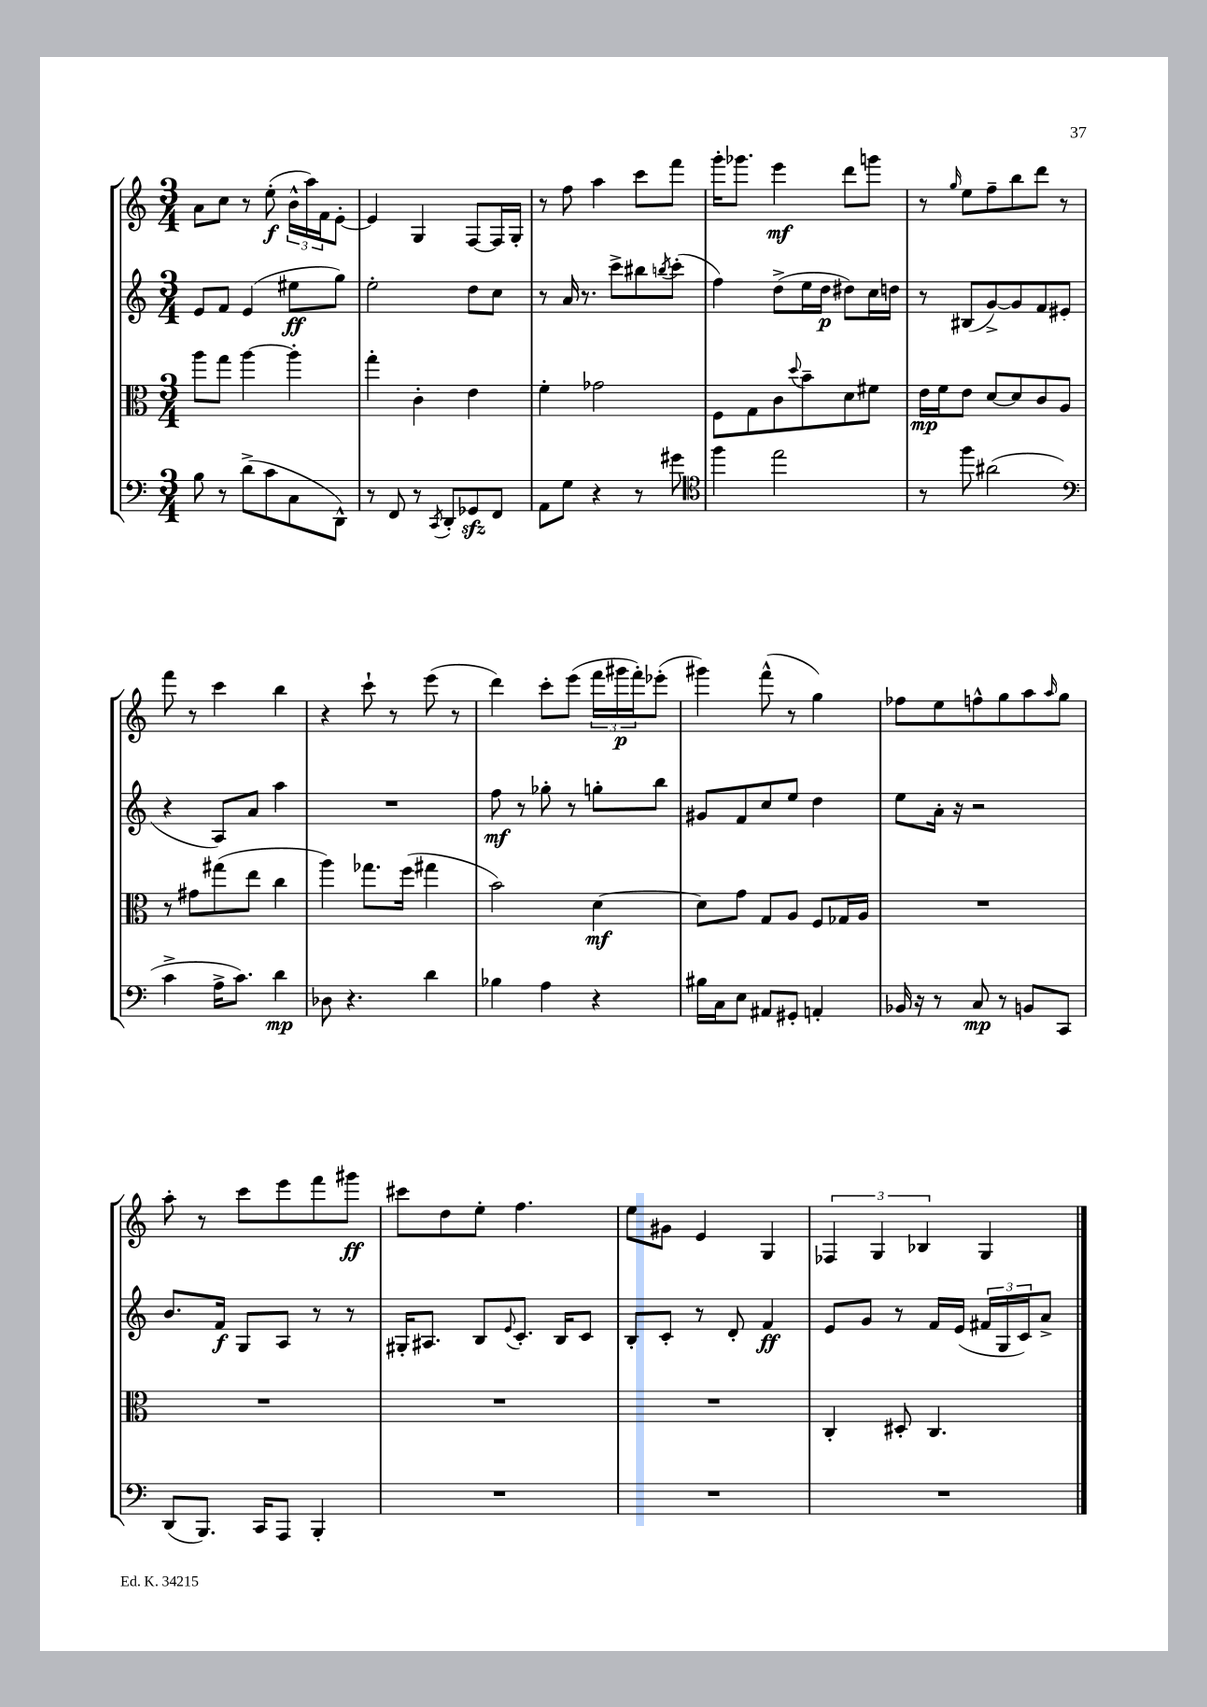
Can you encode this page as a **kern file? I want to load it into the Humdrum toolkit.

**kern	**dynam	**kern	**dynam	**kern	**dynam	**kern	**dynam
*part4	*part4	*part3	*part3	*part2	*part2	*part1	*part1
*staff4	*staff4	*staff3	*staff3	*staff2	*staff2	*staff1	*staff1
*clefF4	*	*clefC3	*	*clefG2	*	*clefG2	*
*k[]	*	*k[]	*	*k[]	*	*k[]	*
*M3/4	*	*M3/4	*	*M3/4	*	*M3/4	*
=26	=26	=26	=26	=26	=26	=26	=26
8B\	.	8aa\L	.	8e/L	.	8a\L	.
8r	.	8gg\J	.	8f/J	.	8cc\J	.
(8d^\L	.	[4aa\	.	(4e/	.	8r	.
8c\	.	.	.	.	.	(8ee'\	f
8C\	.	4aa'\]	.	8ee#X\L	ff	24b^^\LL	.
.	.	.	.	.	.	24aa\)	.
.	.	.	.	.	.	24f\J	.
8DD^^\J)	.	.	.	8gg\J)	.	[8e'\J	.
=27	=27	=27	=27	=27	=27	=27	=27
8r	.	4gg'\	.	2ee'\	.	4e/]	.
8FF/	.	.	.	.	.	.	.
8r	.	4c'\	.	.	.	4G/	.
8qCC/	.	.	.	.	.	.	.
8DD'/L	.	.	.	.	.	.	.
8GG-Xzz/	.	4e\	.	8dd\L	.	[8F/L	.
8FF/J	.	.	.	8cc\J	.	16F/L]	.
.	.	.	.	.	.	16G'/JJ	.
=28	=28	=28	=28	=28	=28	=28	=28
8AA\L	.	4f'\	.	8r	.	8r	.
8G\J	.	.	.	16a/	.	8ff\	.
.	.	.	.	8.r	.	.	.
4r	.	2g-X\	.	.	.	4aa\	.
.	.	.	.	8ccc^\L	.	.	.
8r	.	.	.	8bb#X\	.	8ccc\L	.
.	.	.	.	8qbbn/	.	.	.
8g#X\	.	.	.	(8ccc'\J	.	8fff\J	.
=29	=29	=29	=29	=29	=29	=29	=29
*clefC4	*	*	*	*	*	*	*
4ff\	.	8F\L	.	4ff\)	.	16ggg'\KL	.
.	.	.	.	.	.	8.ggg-X\J	.
.	.	8G\	.	.	.	.	.
2ee\	.	8c\	.	(8dd^\L	.	4eee\	mf
.	.	8qqdd/	.	.	.	.	.
.	.	8b~\	.	16ee\L	.	.	.
.	.	.	.	16dd\JJ	p	.	.
.	.	8d\	.	8dd#X\L)	.	8ddd\L	.
.	.	8f#X\J	.	16cc\L	.	8gggn\J	.
.	.	.	.	16ddn\JJ	.	.	.
=30	=30	=30	=30	=30	=30	=30	=30
8r	.	16e\LL	mp	8r	.	8r	.
.	.	16f\J	.	.	.	.	.
.	.	.	.	.	.	16qqgg/	.
8ff\	.	8e\J	.	(8B#X/L	.	8ee\L	.
(2a#X\	.	[8d/L	.	[8g^/)	.	8ff~\	.
.	.	8d/]	.	8g/]	.	8bb\	.
.	.	8c/	.	8f/	.	8ddd\J	.
.	.	8A/J	.	(8e#X/J	.	8r	.
!!LO:LB:g=z
=31	=31	=31	=31	=31	=31	=31	=31
*clefF4	*	*	*	*	*	*	*
4c^\	.	8r	.	4r	.	8fff\	.
.	.	8g#X\L	.	.	.	8r	.
16A^\KL	.	(8gg#X\	.	8A/L)	.	4ccc\	.
8.c\J)	.	.	.	.	.	.	.
.	.	8ee\J	.	8a/J	.	.	.
4d\	mp	4cc\	.	4aa\	.	4bb\	.
=32	=32	=32	=32	=32	=32	=32	=32
8D-X\	.	4aa\)	.	2.r	.	4r	.
4.r	.	.	.	.	.	.	.
.	.	8.gg-X\L	.	.	.	8ccc`\	.
.	.	.	.	.	.	8r	.
.	.	(16ff\Jk	.	.	.	.	.
4d\	.	4gg#X\	.	.	.	(8eee\	.
.	.	.	.	.	.	8r	.
=33	=33	=33	=33	=33	=33	=33	=33
4B-X\	.	2b\)	.	8ff\	mf	4ddd\)	.
.	.	.	.	8r	.	.	.
4A\	.	.	.	8gg-X'\	.	8ccc'\L	.
.	.	.	.	8r	.	(8eee\J	.
4r	.	[4d\	mf	8ggn'\L	.	24fff\LL	.
.	.	.	.	.	.	24ggg#X\	p
.	.	.	.	.	.	24fff'\J)	.
.	.	.	.	8bb\J	.	(8eee-X'\J	.
=34	=34	=34	=34	=34	=34	=34	=34
16B#X\LL	.	8d\L]	.	8g#X/L	.	4ggg#X\)	.
16C\J	.	.	.	.	.	.	.
8E\J	.	8g\J	.	8f/	.	.	.
8AA#X/L	.	8G/L	.	8cc/	.	(8fff^^\	.
8GG#X'/J	.	8A/J	.	8ee/J	.	8r	.
4AAn'/	.	8F/L	.	4dd\	.	4gg\)	.
.	.	16G-X/L	.	.	.	.	.
.	.	16A/JJ	.	.	.	.	.
=35	=35	=35	=35	=35	=35	=35	=35
16BB-X/	.	2.r	.	8ee\L	.	8ff-X\L	.
16r	.	.	.	.	.	.	.
8r	.	.	.	16a'\Jk	.	8ee\	.
.	.	.	.	16r	.	.	.
8C/	mp	.	.	2r	.	8ffn^^\	.
8r	.	.	.	.	.	8gg\	.
8BBn/L	.	.	.	.	.	8aa\	.
.	.	.	.	.	.	16qqaa/	.
8CC/J	.	.	.	.	.	8gg\J	.
!!LO:LB:g=z
=36	=36	=36	=36	=36	=36	=36	=36
(8DD/L	.	2.r	.	8.b/L	.	8aa'\	.
8.BBB/J)	.	.	.	.	.	8r	.
.	.	.	.	16f/Jk	f	.	.
.	.	.	.	8G/L	.	8ccc\L	.
16CC/KL	.	.	.	.	.	.	.
8AAA/J	.	.	.	8A/J	.	8eee\	.
4BBB'/	.	.	.	8r	.	8fff\	.
.	.	.	.	8r	.	8ggg#X\J	ff
=37	=37	=37	=37	=37	=37	=37	=37
2.r	.	2.r	.	16G#X'/KL	.	8ccc#X\L	.
.	.	.	.	8.A#X/J	.	.	.
.	.	.	.	.	.	8dd\	.
.	.	.	.	8B/L	.	8ee'\J	.
.	.	.	.	8qqe/	.	.	.
.	.	.	.	8.c'/J	.	4.ff\	.
.	.	.	.	16B/KL	.	.	.
.	.	.	.	8c/J	.	.	.
=38	=38	=38	=38	=38	=38	=38	=38
2.r	.	2.r	.	8B'/L	.	8ee\L	.
.	.	.	.	8c'/J	.	8g#X\J	.
.	.	.	.	8r	.	4e/	.
.	.	.	.	8d'/	.	.	.
.	.	.	.	4f/	ff	4G/	.
=39	=39	=39	=39	=39	=39	=39	=39
2.r	.	4C'/	.	8e/L	.	6F-X/	.
.	.	.	.	8g/J	.	.	.
.	.	.	.	.	.	6G/	.
.	.	8D#X'/	.	8r	.	.	.
.	.	.	.	.	.	6B-X/	.
.	.	4.C/	.	16f/LL	.	.	.
.	.	.	.	(16e/JJ	.	.	.
.	.	.	.	24f#X/LL	.	4G/	.
.	.	.	.	24G/	.	.	.
.	.	.	.	24c/J)	.	.	.
.	.	.	.	8a^/J	.	.	.
==	==	==	==	==	==	==	==
*-	*-	*-	*-	*-	*-	*-	*-
